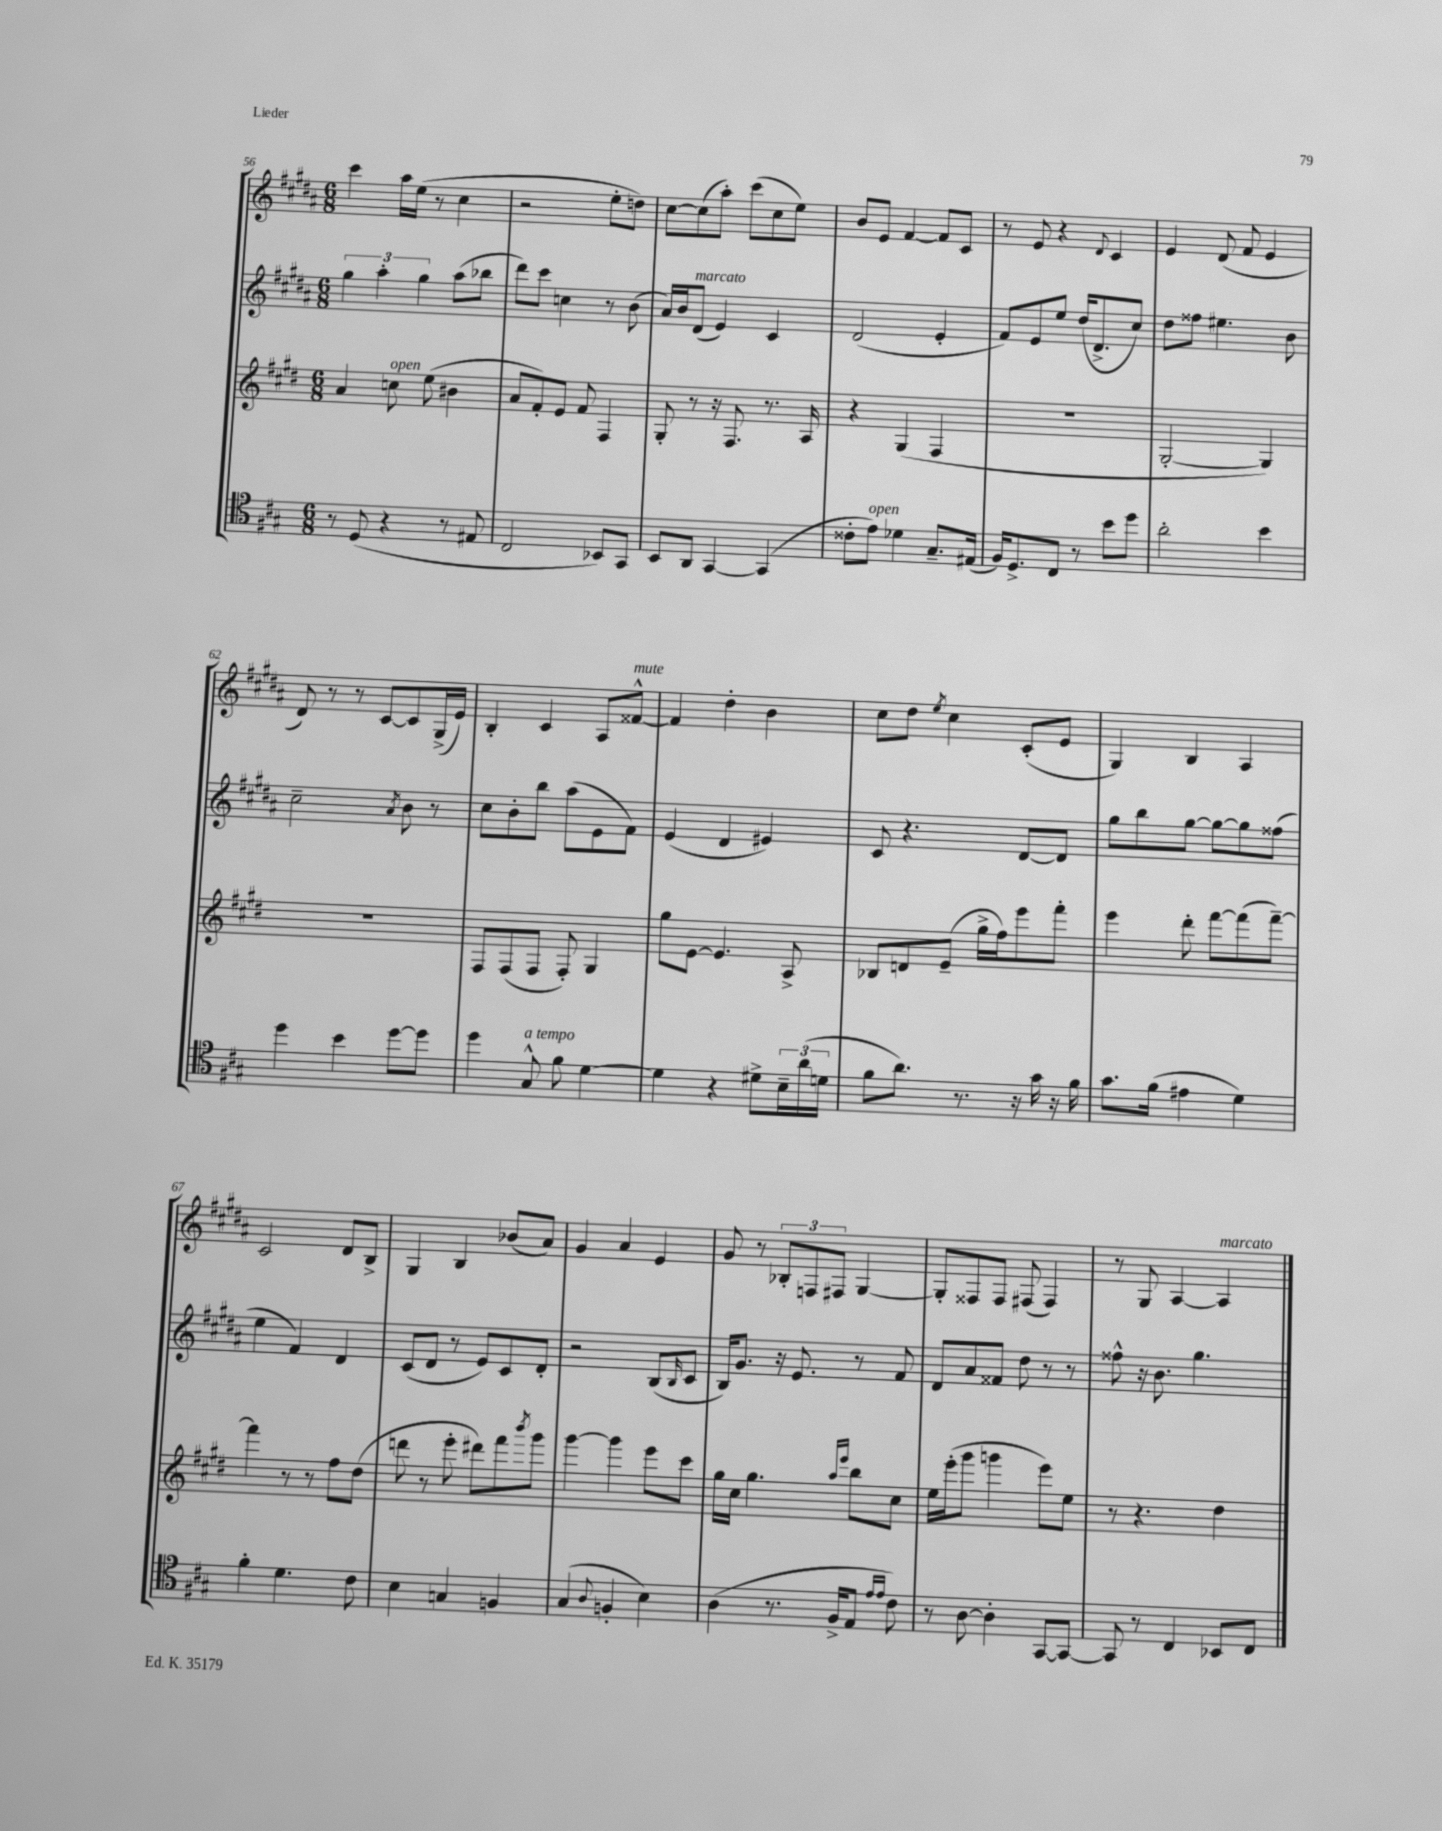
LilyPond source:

<<
\new StaffGroup <<
\new Staff = "s0" {
    \clef treble \key b \major \numericTimeSignature \time 6/8
    cis'''4 ais''16 e''16( r8 cis''4 |
    r2 e''8-. d''8) |
    cis''8~ cis''8( ais''8-.) cis'''8( cis''8 e''8) |
    b'8 e'8 fis'4~ fis'8 cis'8 |
    r8 e'8 r4 \appoggiatura { dis'8 } cis'4 |
    e'4 dis'8( fis'8 e'4 |
    dis'8) r8 r8 cis'8~ cis'8 gis16->( e'16) |
    b4-. cis'4 ais8 fisis'8~-^^\markup { \italic "mute" } |
    fisis'4 dis''4-. b'4 |
    cis''8 dis''8 \acciaccatura { e''8 } cis''4 cis'8-.( e'8 |
    gis4) b4 ais4 |
    cis'2 dis'8 b8-> |
    gis4 b4 bes'8( ais'8) |
    gis'4 ais'4 e'4 |
    gis'8 r8 \tuplet 3/2 { bes8-. f8 fis8 } gis4~ |
    gis8-. fisis8 fisis8 fis8( fis4) |
    r8 gis8 ais4~ ais4^\markup { \italic "marcato" } \bar "|." |
}
\new Staff = "s1" {
    \clef treble \key b \major \numericTimeSignature \time 6/8
    \tuplet 3/2 { gis''4 ais''4-. gis''4 } ais''8( bes''8 |
    dis'''8) cis'''8 c''4 r8 b'8( |
    ais'16) b'16 dis'8^\markup { \italic "marcato" }( e'4) cis'4 |
    dis'2( e'4-. |
    fis'8) e'8 e''8 dis''16( dis'8.-> cis''8) |
    dis''8 fisis''8 eis''4. b'8 |
    cis''2-- \acciaccatura { ais'8 } b'8 r8 |
    cis''8 b'8-. b''8 ais''8( e'8 fis'8) |
    e'4( dis'4 eis'4) |
    cis'8 r4. dis'8~ dis'8 |
    gis''8 b''8 gis''8~ gis''8~ gis''8 fisis''8( |
    e''4 fis'4) dis'4 |
    cis'8( dis'8 r8 e'8) cis'8 dis'8-. |
    r2 b8( \grace { b16 } cis'8 |
    b16) gis'8. r16 e'8. r8 fis'8 |
    dis'8 ais'8 fisis'8 dis''8 r8 r8 |
    fisis''8-^ r16 b'8. gis''4. \bar "|." |
}
\new Staff = "s2" {
    \clef treble \key e \major \numericTimeSignature \time 6/8
    a'4 c''8^\markup { \italic "open" } e''8( bis'4 |
    a'8 fis'8-.) e'8 fis'8 fis4 |
    gis8-. r8 r16 fis8. r8. a16 |
    r4 gis4( fis4 |
    R2. |
    gis2~-. gis4) |
    R2. |
    fis8 fis8( fis8 fis8-.) gis4 |
    gis''8 e'8~ e'4. a8-> |
    bes8 d'8 e'8--( gis''16-> fis''16) e'''8 fis'''8-. |
    e'''4 dis'''8-. fis'''8~ fis'''8( fis'''8~--) |
    fis'''4 r8 r8 fis''8 dis''8( |
    d'''8 r8 e'''8-. dis'''8) fis'''8 \acciaccatura { b'''8 } gis'''8 |
    gis'''4~ gis'''4 e'''8 cis'''8 |
    gis''16 cis''16 gis''4. \grace { a''16 e'''16 } b''8 cis''8 |
    e''16 e'''16-.( gis'''8 g'''4 e'''8) e''8 |
    r8 r4. dis''4 \bar "|." |
}
\new Staff = "s3" {
    \clef tenor \key a \major \numericTimeSignature \time 6/8
    r8 d8( r4 r8 eis8 |
    cis2 bes,8) gis,8 |
    b,8 a,8 gis,4~ gis,4( |
    cisis'8-. e'8^\markup { \italic "open" }) des'4 gis8.-- eis16( |
    fis16) d8.-> cis8 r8 b'8 d''8 |
    a'2-. b'4 |
    d''4 b'4 d''8~ d''8 |
    d''4 gis8-^^\markup { \italic "a tempo" } fis'8 d'4~ |
    d'4 r4 dis'8-> \tuplet 3/2 { b16-- a'16( d'16 } |
    fis'8 a'8.) r8. r16 gis'16 r16 fis'16 |
    gis'8. fis'16( eis'4 d'4) |
    fis'4-. d'4. cis'8 |
    b4 g4 f4 |
    gis4( \appoggiatura { a8 } f4-. b4) |
    a4( r8. fis16-> e8 \grace { e'16 e'16 } cis'8) |
    r8 a8~ a4-. gis,8~ gis,8~ |
    gis,8 r8 cis4 bes,8 cis8 \bar "|." |
}
>>
>>
\layout { \context { \Score currentBarNumber = #56 } }
